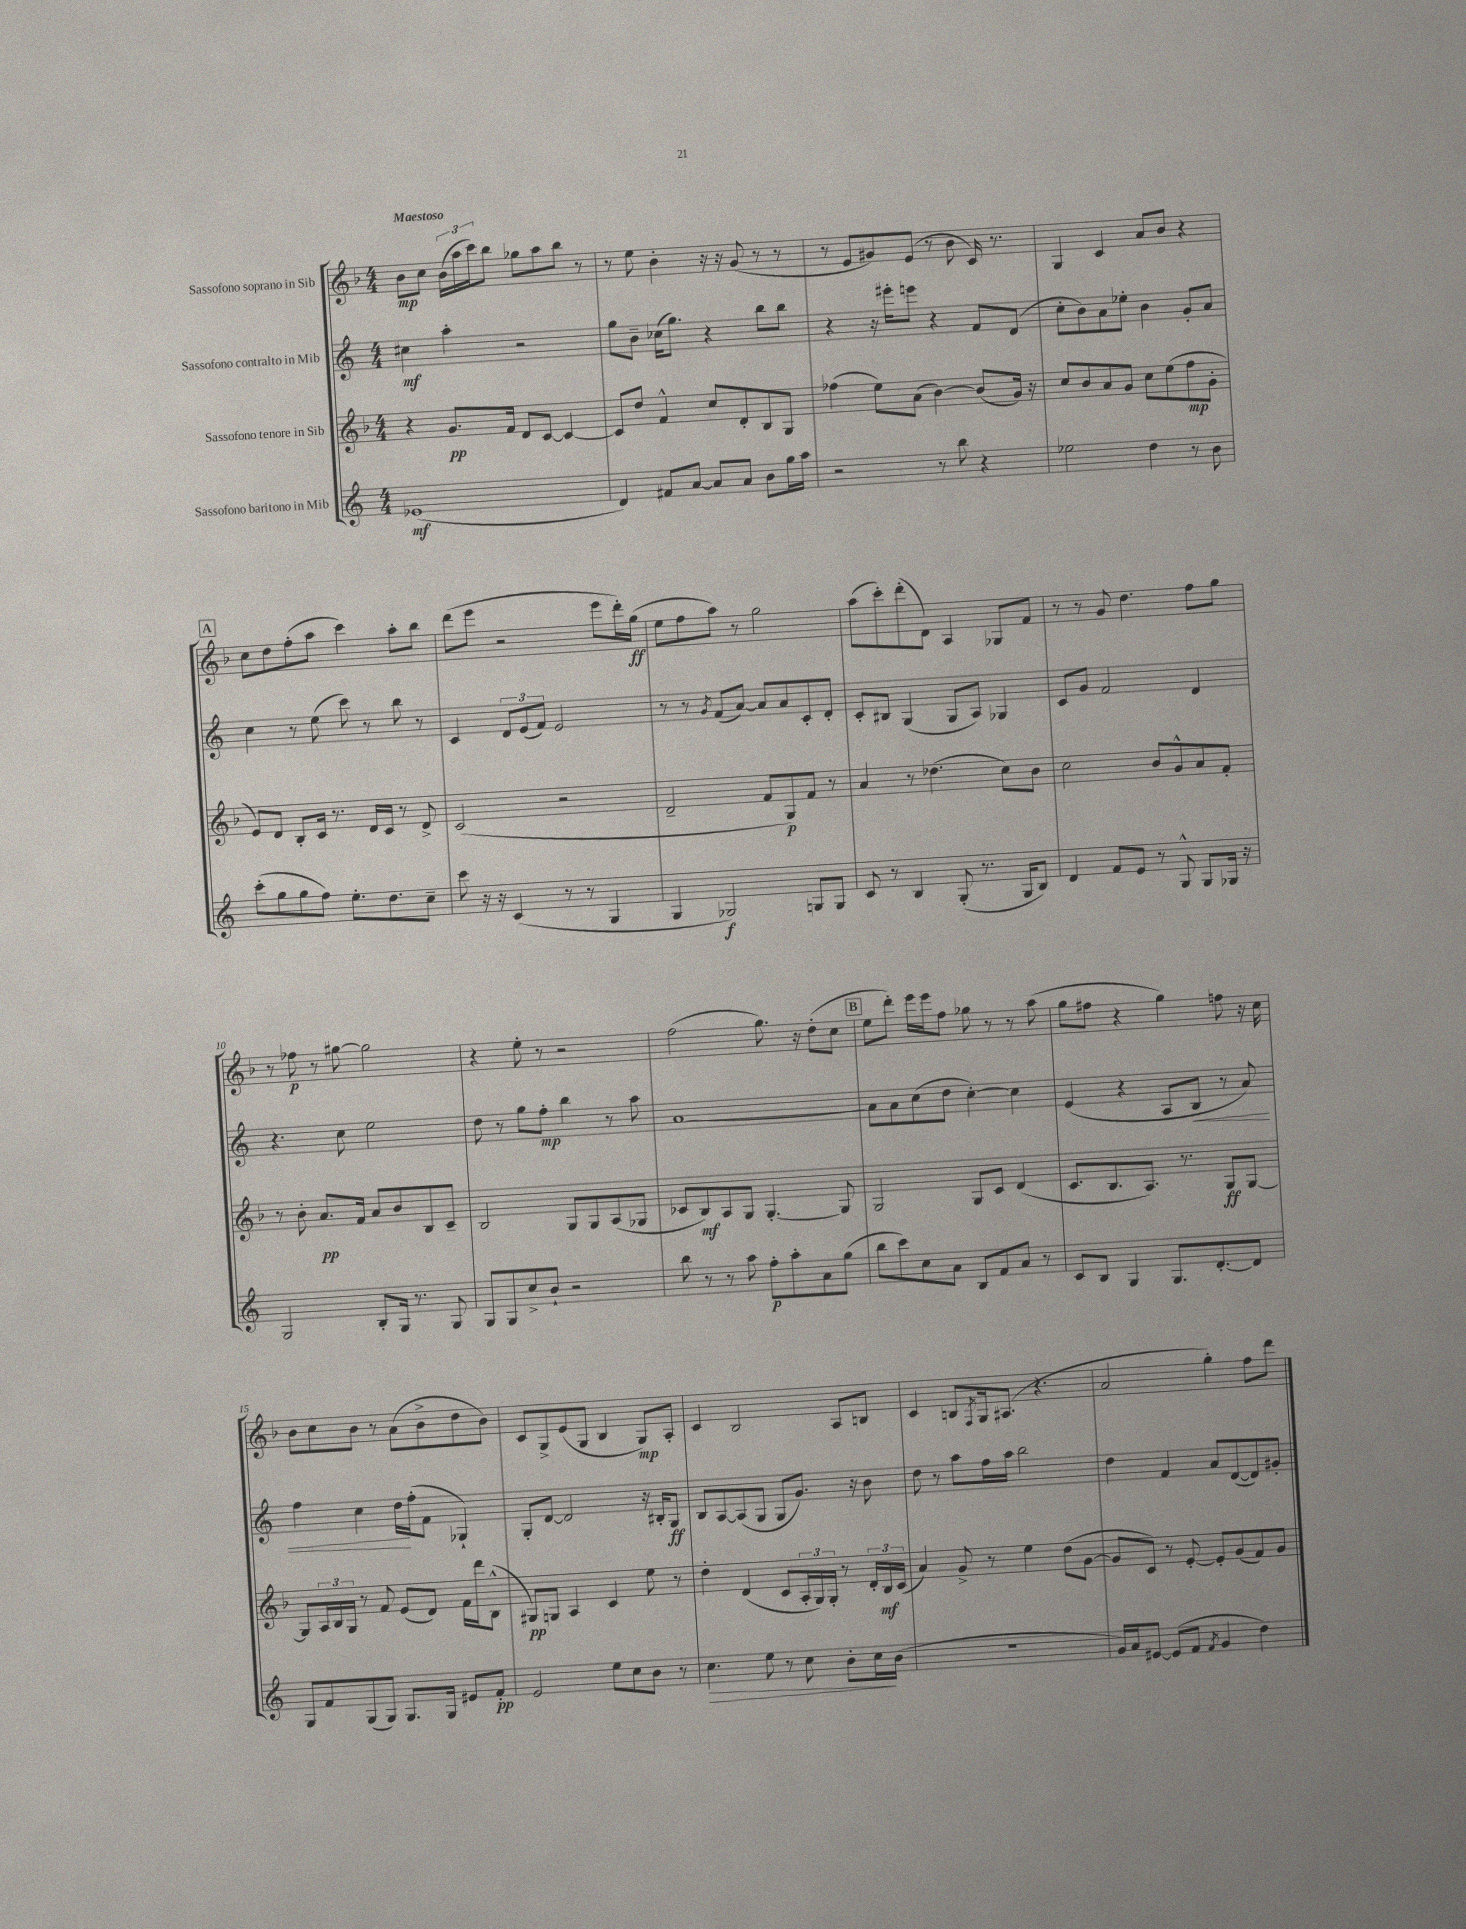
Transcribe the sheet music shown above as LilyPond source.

<<
\new StaffGroup <<
\new Staff = "s0" \with { instrumentName = "Sassofono soprano in Sib" } {
    \clef treble \key f \major \numericTimeSignature \time 4/4 \tempo "Maestoso"
    bes'8\mp c''8 \tuplet 3/2 { bes'16( a''16 c'''16) } bes''8 ges''8 a''8 bes''8 r8 |
    r8 e''8 bes'4-. r16 r16 g'8( r8 r8 |
    r8 e'8 gis'8) e'8( r8 bes'8 c'16) r8. |
    g4 c'4 a'8 bes'8 r4 |
    \mark \markup { \box "A" } c''8 d''8 f''8-.( a''8 c'''4) a''8-. bes''8 |
    d'''8( e'''8 r2 e'''8 d'''16-.) g''16\ff( |
    e''8 f''8 a''8) r8 g''2 |
    a''8( c'''8-.) d'''8-.( d'8) a4 ges8 f'8 |
    r8 r8 g'8 d''4. f''8 g''8 |
    r8 fes''8\p r8 gis''8~ gis''2 |
    r4 e''8-. r8 r2 |
    f''2( g''8.) r16 d''8-.( c''8 |
    \mark \markup { \box "B" } e''8 d'''8-.) e'''16 e'''16 f''8 ges''8 r8 r8 a''8( |
    g''8 fis''8 r4 g''4) f''8 r16 c''16 |
    bes'8 c''8 bes'8 r8 a'8( bes'8-> d''8 bes'8) |
    c'8 g8-> e'8( g8 bes4 g8\mp) a8-. |
    c'4 bes2 a8 b8 |
    c'4 b8 \acciaccatura { f8 } g16 ais8.( r4. |
    a'2 g''4-.) f''8 d'''8 \bar "|." |
}
\new Staff = "s1" \with { instrumentName = "Sassofono contralto in Mib" } {
    \clef treble \key c \major \numericTimeSignature \time 4/4
    cis''4\mf a''4-. r2 |
    g''8 b'8-- ces''16( g''8.) r4 b''8 b''8 |
    r4 r16 eis'''16-. e'''8 r4 f'8 d'8( |
    c''8-. b'8) a'8 ees''8-. b'4 g'8-. a'8 |
    \mark \markup { \box "A" } c''4 r8 e''8( c'''8) r8 b''8 r8 |
    c'4 \tuplet 3/2 { d'8 e'8( f'8) } e'2 |
    r8 r8 \acciaccatura { g'8 } f'8( a'8~) a'8 a'8 c'8-. d'8-. |
    c'8-. bis8 g4( g8 a8) ges4 |
    c'8 g'8 f'2 d'4 |
    r4. c''8 e''2 |
    d''8 r8 g''8 f''8-.\mp b''4 r8 a''8 |
    a'1~ |
    \mark \markup { \box "B" } a'8 a'8 c''8( d''8 c''4~-.) c''4 |
    e'4( r4 a8 b8\< r8 a'8) |
    f''4 c''4 d''16\! f''16-.( f'8 ges4-!) |
    g8-. d'8~ d'2 r16 bis16-. g8\ff |
    b8 a8~ a8( g8 g8 g'8.) r16 b'8 |
    d''8 r8 a''8 f''16 a''16 b''2 |
    d''4 f'4 a'8 d'8~( d'8) gis'8-. \bar "|." |
}
\new Staff = "s2" \with { instrumentName = "Sassofono tenore in Sib" } {
    \clef treble \key f \major \numericTimeSignature \time 4/4
    r4 g'8.\pp f'16 d'8 c'8~ c'4~ |
    c'8 d''8 f'4-^ c''8 d'8-. bes8 g8 |
    fes''4( e''8) a'8( bes'4~) bes'8( g'16) r16 |
    c''8 bes'8 a'8 g'8 c''8 e''8( f''8\mp g'8-. |
    \mark \markup { \box "A" } e'8) d'8 bes8-. c'16 r8. d'16 c'16 r8 d'8-> |
    c'2( r2 |
    d'2-- f'8 g8\p) f'8 r8 |
    a'4 r8 des''4.( c''8) bes'8 |
    c''2 bes'8 g'8-^ a'8 f'8-. |
    r8 bes'8-. a'8.\pp f'16 a'8 bes'8 bes8 c'8-- |
    bes2 g8 g8 a8( ges8 |
    ces'8 bes8\mf) a8 g8 g4.~-. g8 |
    \mark \markup { \box "B" } g2 g8 c'8 d'4( |
    c'8. bes8. a8.) r8. g8\ff g8~ |
    g8 \tuplet 3/2 { a16 bes16 g16 } r8 f'8 e'8( d'8) f'16 d'''16 bes8-^( |
    gis8\pp) g8 a4 c'4 e''8 r8 |
    d''4-. d'4( c'8 \tuplet 3/2 { a16-. g16) g16-. } r8 \tuplet 3/2 { d'16-. bes16\mf c'16( } |
    a'4) g'8-> r8 e''4 d''8( g'8~ |
    g'8 c'8) r8 e'8~-. e'8-. g'8( f'8) g'8 \bar "|." |
}
\new Staff = "s3" \with { instrumentName = "Sassofono baritono in Mib" } {
    \clef treble \key c \major \numericTimeSignature \time 4/4
    ees'1\mf( |
    d'4) fis'8 a'8~ a'8 a'8 b'8 g''16 a''16 |
    r2 r8 b''8 r4 |
    ees''2 d''4 r8 b'8 |
    \mark \markup { \box "A" } c'''8-.( g''8 g''8 f''8) e''8.-. d''8. c''8-- |
    c'''8 r16 r16 c'4( r8 r8 g4 |
    g4 ges2\f) g8 g8 |
    c'8 r8 b4 g8-.( r8. g16 b8) |
    d'4 f'8 e'8 r8 g8-^ g8 ges16 r16 |
    g2 b8-. g16 r8. g8 |
    g8 g8 c''8-> b'8-! r2 |
    b''8 r8 r8 a''8 f''8-.\p a''8-. a'8 g''8( |
    \mark \markup { \box "B" } b''8 c'''8) c''8 a'8 b8 f'8 a'8 r8 |
    c'8 b8 g4 g8. d'8.~-. d'8 |
    g8 f'8 g8( g8) g8. g16 eis'8 f'8-.\pp |
    e'2 e''8 c''8 b'8 r8 |
    c''4.\> e''8 r8 c''8 b'8-. c''16\! b'16( |
    R1 |
    g'16) a'16 eis'8~ eis'8( f'8 \acciaccatura { f'8 } g'4 d''4) \bar "|." |
}
>>
>>
